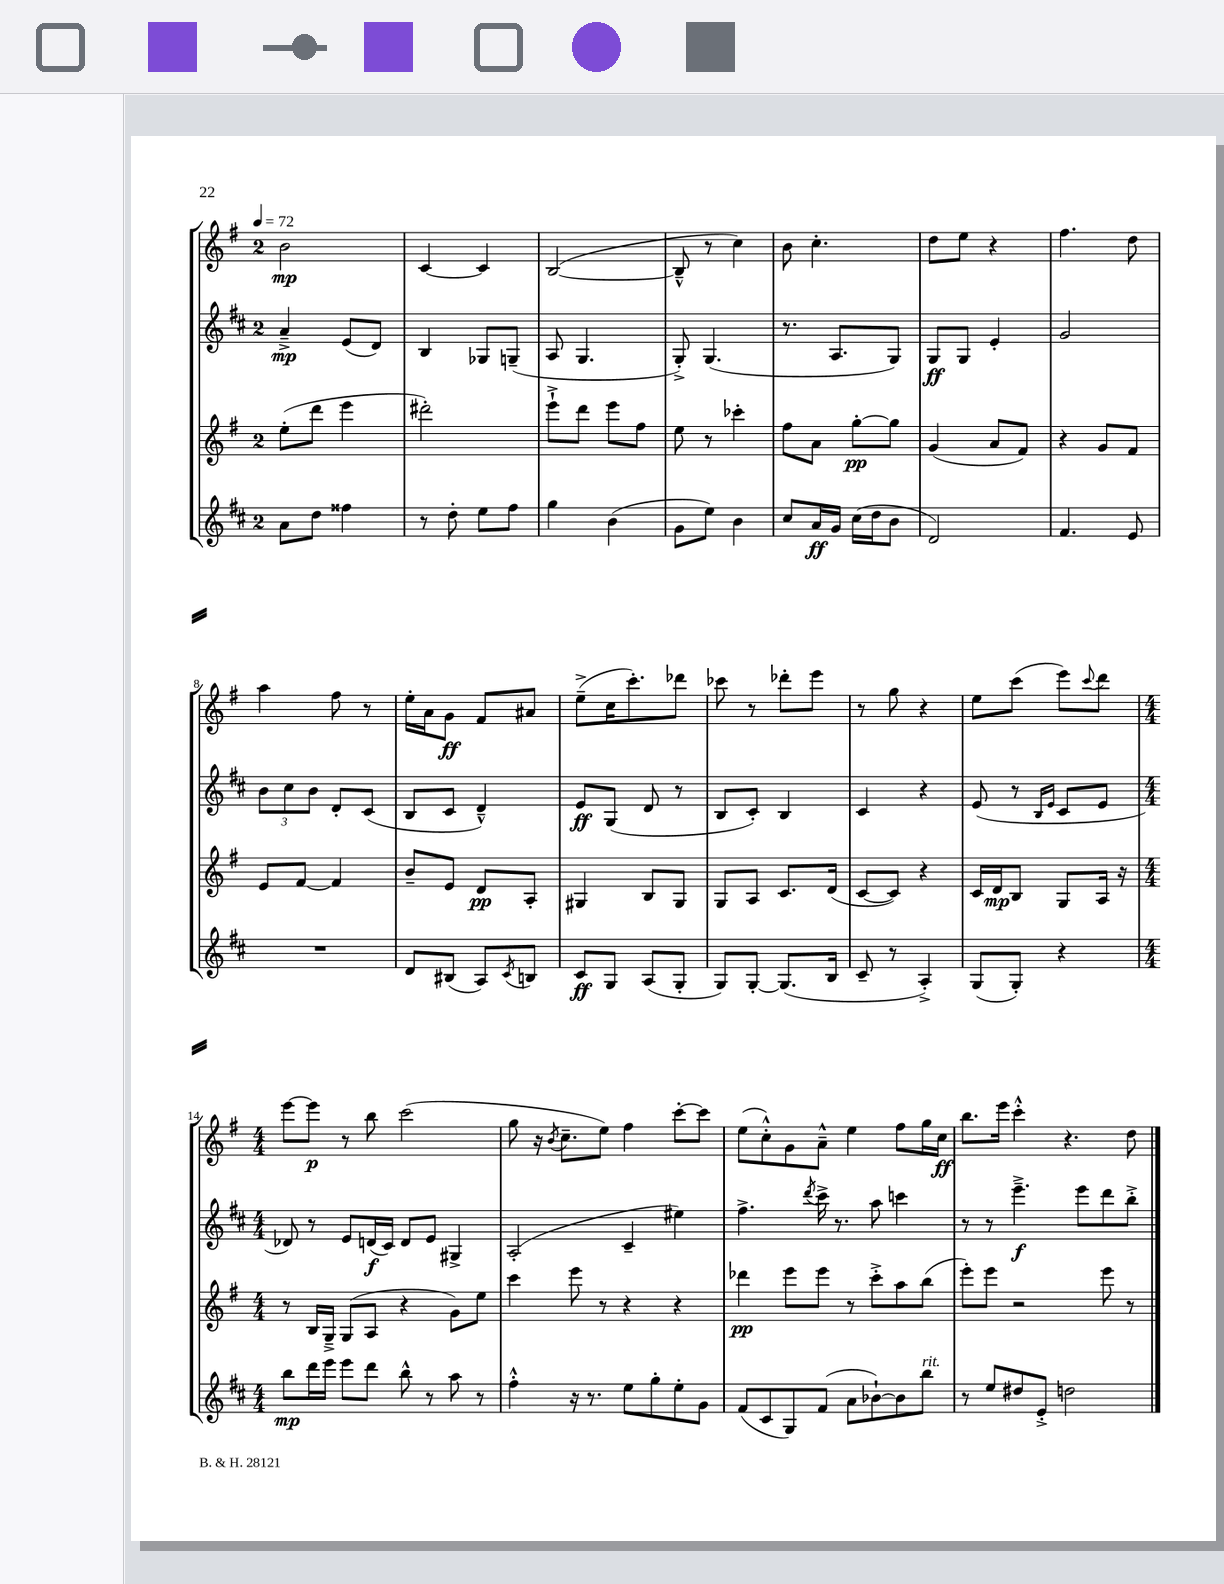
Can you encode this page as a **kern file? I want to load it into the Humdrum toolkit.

**kern	**kern	**kern	**kern
*staff4	*staff3	*staff2	*staff1
*clefG2	*clefG2	*clefG2	*clefG2
*k[f#c#]	*k[f#]	*k[f#c#]	*k[f#]
*M2/4	*M2/4	*M2/4	*M2/4
*MM72	*MM72	*MM72	*MM72
8a	(8ee'	4a~^	2b
8dd	8ddd	.	.
4ff##	4eee	(8e	.
.	.	8d)	.
=	=	=	=
8r	2ddd#')	4B	[4c
8dd'	.	.	.
8ee	.	8G-	4c]
8ff#	.	(8G~	.
=	=	=	=
4gg	8eee`^	8A	([2B
.	8ddd	4.G	.
(4b	8eee	.	.
.	8ff#	.	.
=	=	=	=
8g	8ee	8G'^)	8B~^^]
8ee)	8r	(4.G	8r
4b	4ccc-'	.	4cc)
=	=	=	=
8cc#	8ff#	8.r	8b
16a	8a	.	4.cc'
16g	.	8.A	.
(16cc#	[8gg'	.	.
16dd	.	.	.
8b	8gg]	8G)	.
=	=	=	=
2d)	(4g	8G	8dd
.	.	8G	8ee
.	8a	4e'	4r
.	8f#)	.	.
=	=	=	=
4.f#	4r	2g	4.ff#
.	8g	.	.
8e	8f#	.	8dd
=	=	=	=
2r	8e	12b	4aa
.	.	12cc#	.
.	[8f#	.	.
.	.	12b	.
.	4f#]	8d'	8ff#
.	.	(8c#	8r
=	=	=	=
8d	8b~	8B	16ee'
.	.	.	16a
(8B#	8e	8c#	8g
8A)	8d	4d~^^)	8f#
8qc#	.	.	.
8B	8A'	.	8a#
=	=	=	=
8c#	4G#	8e	(8ee~^
8G	.	(8G	16cc
.	.	.	8.ccc')
(8A	8B	8d	.
8G'	8G#	8r	8ddd-
=	=	=	=
8G)	8G	8B	8ccc-
[8G'	8A	8c#')	8r
(8.G]	8.c	4B	8ddd-'
.	.	.	8eee
16B	(16d	.	.
=	=	=	=
8c#~	[8c	4c#	8r
8r	8c])	.	8gg
4A'^)	4r	4r	4r
=	=	=	=
(8G	16c	(8e	8ee
.	16d	.	.
8G')	8B	8r	(8ccc
.	.	16qqB	.
.	.	16qqe	.
4r	8G	8c#	8eee)
.	.	.	8qqccc
.	16A	8e	8ddd
.	16r	.	.
=	=	=	=
*M4/4	*M4/4	*M4/4	*M4/4
8bb	8r	8d-)	[8eee
16ddd	16B	8r	8eee]
16eee	16G~^	.	.
8eee	(8G	8e	8r
8ddd	8A	(16d	8bb
.	.	16c#)	.
8bb^^	4r	8d	(2ccc
8r	.	8e	.
8aa	8g)	4G#^	.
8r	8ee	.	.
=	=	=	=
4ff#'^^	4ccc	(2A'	8gg
.	.	.	16r
.	.	.	8qb
.	.	.	8.cc~
16r	8eee	.	.
8.r	.	.	.
.	8r	.	8ee)
8ee	4r	4c#~	4ff#
8gg'	.	.	.
8ee'	4r	4ee#)	[8ccc'
8g	.	.	8ccc]
=	=	=	=
(8f#	4ddd-	4.ff#^	(8ee
8c#	.	.	8cc'^^)
8G)	8eee	.	8g
.	.	8qddd	.
(8f#	8eee	16ccc#^	8a~^^
.	.	8.r	.
8a	8r	.	4ee
[8b-`)	8ccc'^	8aa	.
8b-]	8aa	4ccc	8ff#
8bb	(8bb	.	16gg
.	.	.	16cc
=	=	=	=
8r	8eee')	8r	8.bb
8ee	8eee	8r	.
.	.	.	16eee
8dd#	2r	4.eee~^	4ccc'^^
8e'^	.	.	.
2dd	.	.	4.r
.	.	8eee	.
.	8eee	8ddd	.
.	8r	8bb'^	8dd
==	==	==	==
*-	*-	*-	*-
